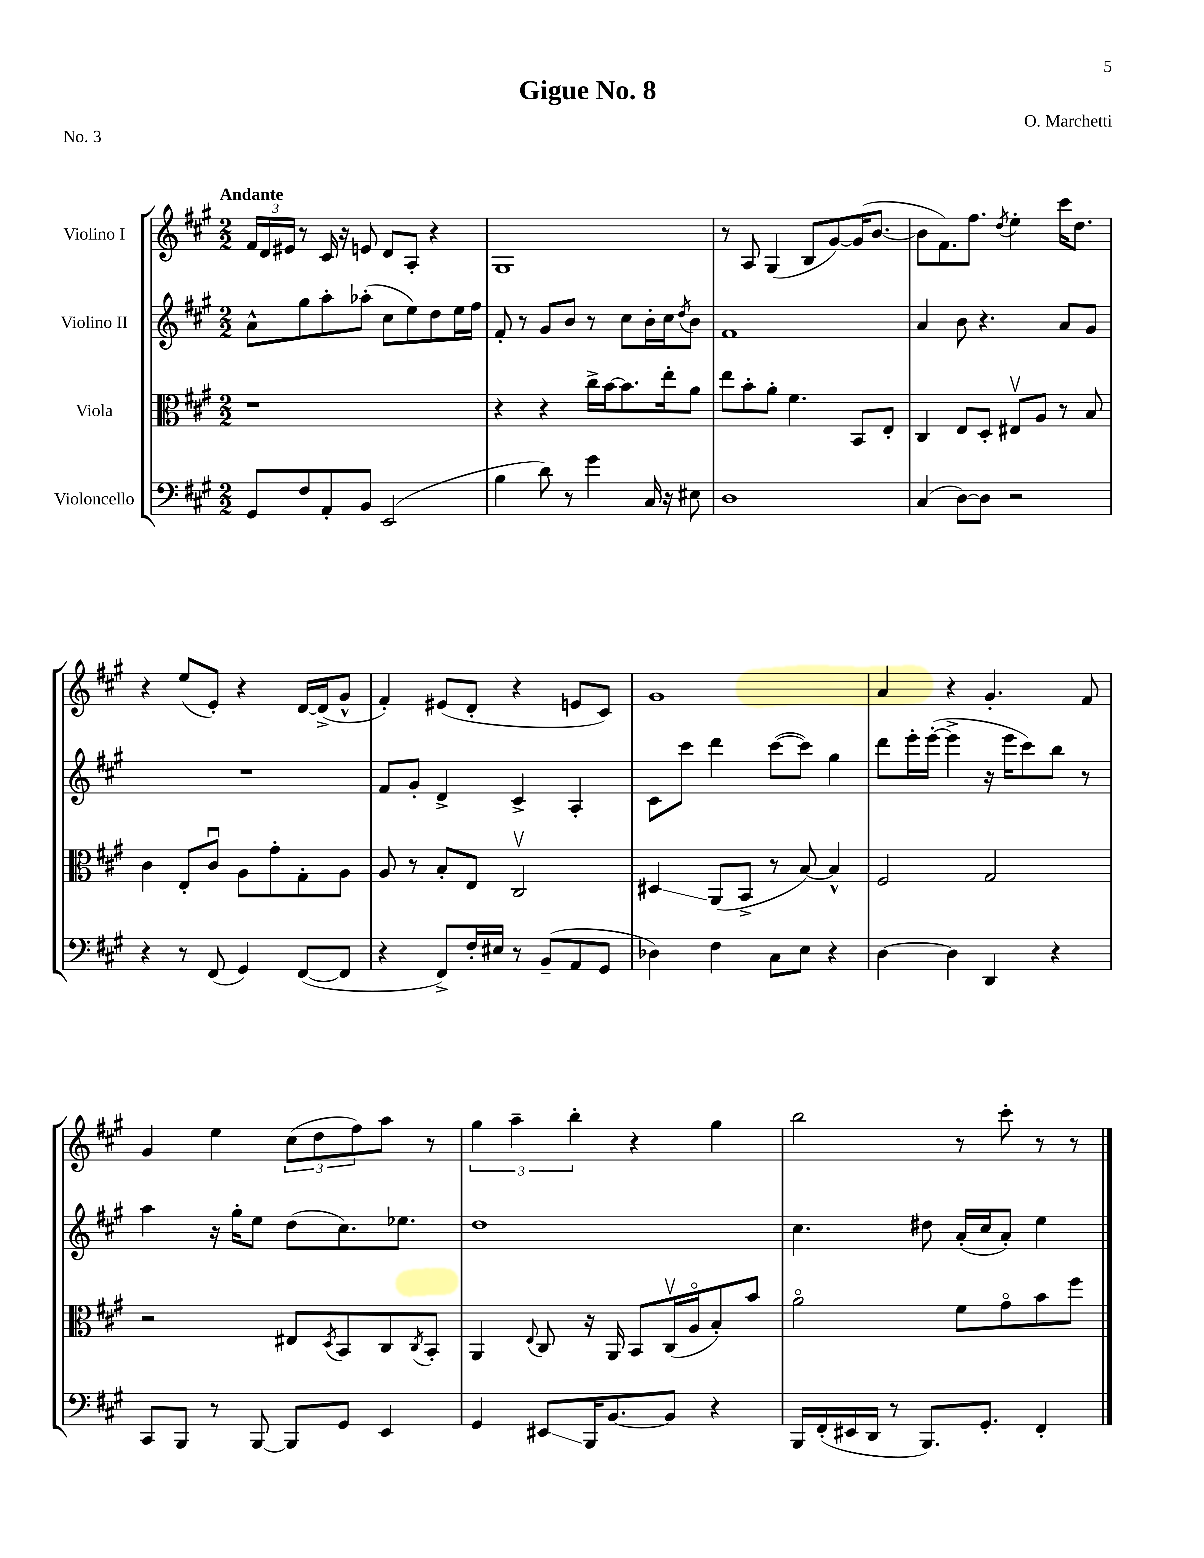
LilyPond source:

\header { title = "Gigue No. 8" composer = "O. Marchetti" piece = "No. 3" }
<<
\new StaffGroup <<
\new Staff = "s0" \with { instrumentName = "Violino I" } {
    \clef treble \key a \major \numericTimeSignature \time 2/2 \tempo "Andante"
    \tuplet 3/2 { fis'16 d'16 eis'16 } r8 cis'16 r16 e'8 d'8 a8-. r4 |
    gis1 |
    r8 a8 gis4( b8 gis'8~) gis'16( b'8.~ |
    b'8 fis'8.) fis''8. \acciaccatura { d''8 } e''4-. cis'''16 d''8. |
    r4 e''8( e'8-.) r4 d'16~ d'16->( gis'8-^ |
    fis'4-.) eis'8( d'8-. r4 e'8 cis'8) |
    gis'1 |
    a'4 r4 gis'4.-. fis'8 |
    gis'4 e''4 \tuplet 3/2 { cis''8( d''8 fis''8) } a''8 r8 |
    \tuplet 3/2 { gis''4 a''4-- b''4-. } r4 gis''4 |
    b''2 r8 cis'''8-. r8 r8 \bar "|." |
}
\new Staff = "s1" \with { instrumentName = "Violino II" } {
    \clef treble \key a \major \numericTimeSignature \time 2/2
    a'8-^ gis''8 a''8-. aes''8-.( cis''8 e''8) d''8 e''16 fis''16 |
    fis'8-. r8 gis'8 b'8 r8 cis''8 b'16-. cis''16 \acciaccatura { d''8 } b'8 |
    fis'1 |
    a'4 b'8 r4. a'8 gis'8 |
    R1 |
    fis'8 gis'8-. d'4-> cis'4-> a4-. |
    cis'8 cis'''8 d'''4 cis'''8~( cis'''8) gis''4 |
    d'''8 e'''16-. e'''16~-.( e'''4-> r16 e'''16 cis'''8) b''8 r8 |
    a''4 r16 gis''16-. e''8 d''8( cis''8.) ees''8. |
    d''1 |
    cis''4. dis''8 a'16-.( cis''16 a'8-.) e''4 \bar "|." |
}
\new Staff = "s2" \with { instrumentName = "Viola" } {
    \clef alto \key a \major \numericTimeSignature \time 2/2
    r1 |
    r4 r4 cis''16-> b'16~ b'8. e''16-. a'8 |
    e''8 b'8-. a'8-. fis'4. b,8 e8-. |
    cis4 e8 d8-. eis8\upbow a8 r8 b8 |
    cis'4 e8-. cis'8\downbow a8 gis'8-. gis8-. a8 |
    a8 r8 b8-. e8 cis2\upbow |
    dis4\glissando a,8( b,8-> r8 b8~) b4-^ |
    fis2 gis2 |
    r2 eis8 \acciaccatura { d8 } b,8 cis8 \acciaccatura { cis8 } b,8-. |
    a,4 \appoggiatura { e8 } cis8 r16 a,16 b,8 cis16\upbow( a16\flageolet b8-.) b'8 |
    a'2\flageolet fis'8 gis'8\flageolet b'8 fis''8 \bar "|." |
}
\new Staff = "s3" \with { instrumentName = "Violoncello" } {
    \clef bass \key a \major \numericTimeSignature \time 2/2
    gis,8 fis8 a,8-. b,8 e,2( |
    b4 d'8) r8 gis'4 cis16 r16 eis8 |
    d1 |
    cis4( d8~) d8 r2 |
    r4 r8 fis,8( gis,4) fis,8~( fis,8 |
    r4 fis,8->) fis16-. eis16 r8 b,8--( a,8 gis,8 |
    des4) fis4 cis8 e8 r4 |
    d4~ d4 d,4 r4 |
    cis,8 b,,8 r8 b,,8~ b,,8 gis,8 e,4 |
    gis,4 eis,8\glissando b,,16 b,8.~ b,8 r4 |
    b,,16 fis,16-.( eis,16 d,16 r8 b,,8.) gis,8.-. fis,4-. \bar "|." |
}
>>
>>
\layout { \context { \Score \remove "Bar_number_engraver" } }
